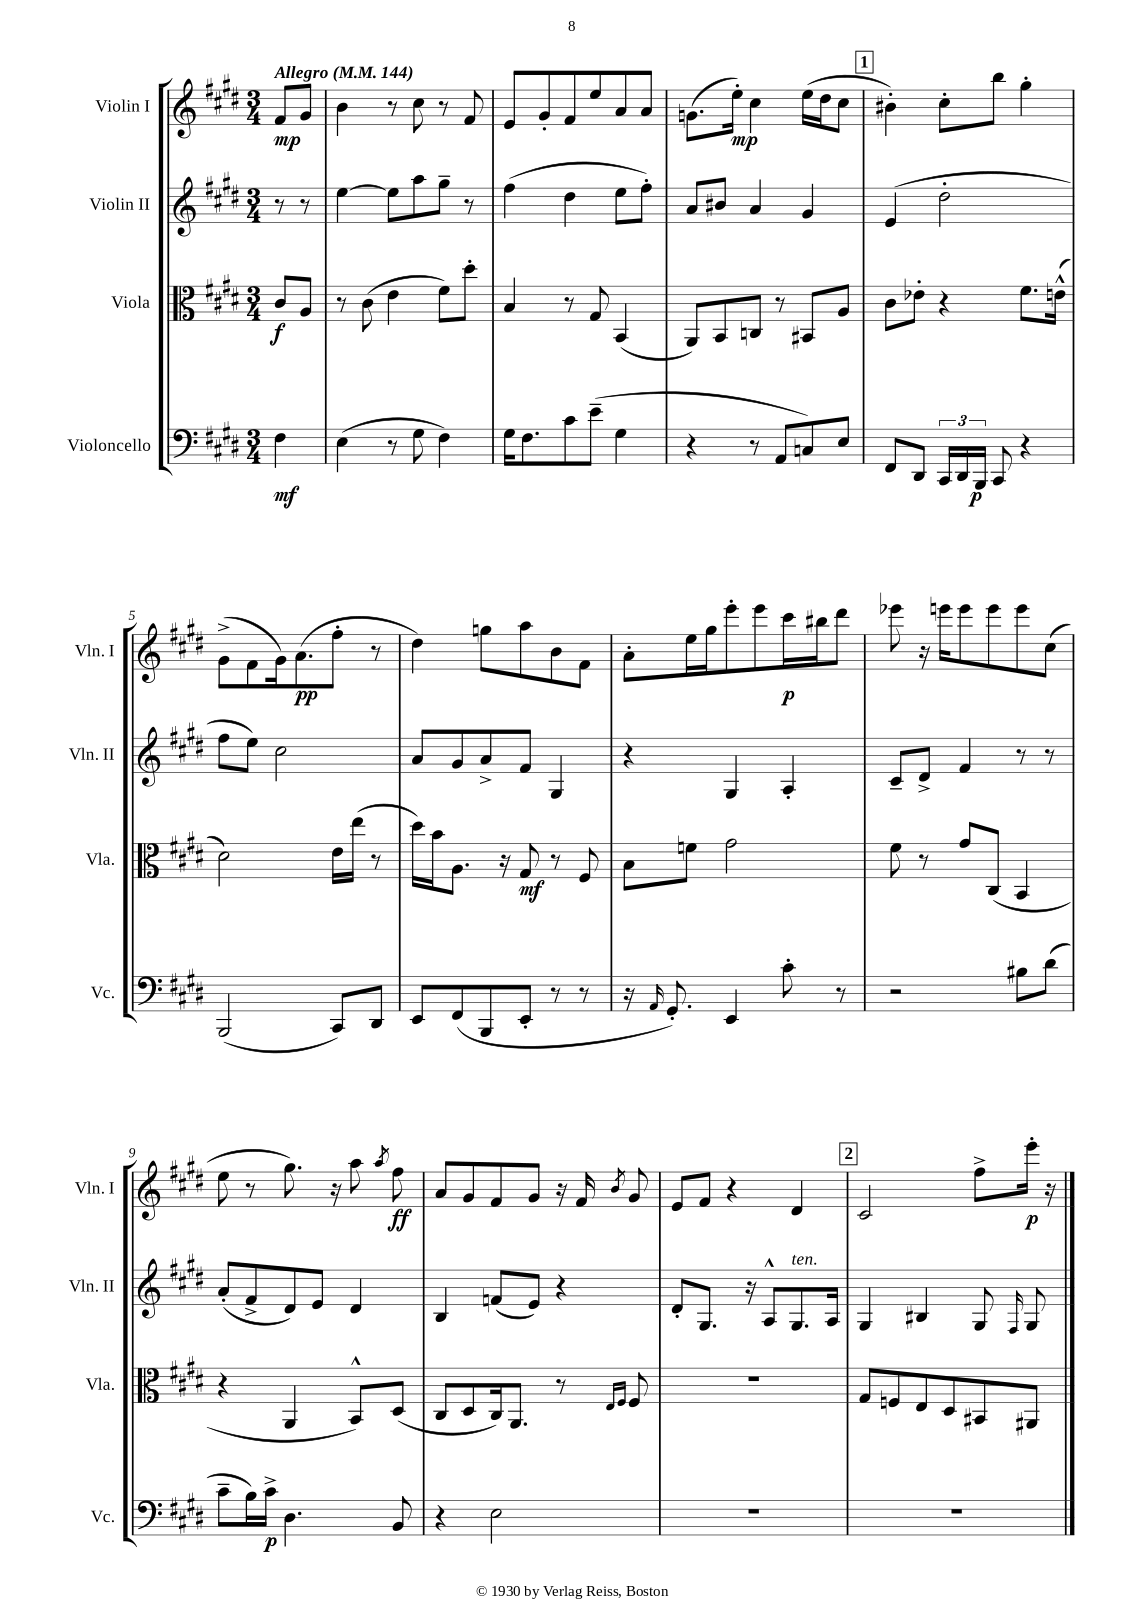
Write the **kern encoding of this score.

**kern	**kern	**kern	**kern
*staff4	*staff3	*staff2	*staff1
*clefF4	*clefC3	*clefG2	*clefG2
*k[f#c#g#d#]	*k[f#c#g#d#]	*k[f#c#g#d#]	*k[f#c#g#d#]
*M3/4	*M3/4	*M3/4	*M3/4
*MM144	*MM144	*MM144	*MM144
4F#	8c#	8r	8f#
.	8A	8r	8g#
=	=	=	=
(4E	8r	[4ee	4b
.	(8c#	.	.
8r	4e	8ee]	8r
8G#	.	8aa	8cc#
4F#)	8f#)	8gg#~	8r
.	8dd#'	8r	8f#
=	=	=	=
16G#	4B	(4ff#	8e
8.F#	.	.	.
.	.	.	8g#'
8c#	8r	4dd#	8f#
(8e~	8G#	.	8ee
4G#	(4BB	8ee	8a
.	.	8ff#')	8a
=	=	=	=
4r	8AA)	8a	(8.g
.	8BB	8b#	.
.	.	.	16ee')
8r	8C	4a	4cc#
8AA	8r	.	.
8C)	8BB#	4g#	(16ee
.	.	.	16dd#
8E	8A	.	8cc#
=	=	=	=
8FF#	8c#	(4e	4b#')
8DD#	8e-'	.	.
24CC#	4r	2dd#'	8cc#'
24DD#	.	.	.
24BBB	.	.	.
8CC#	.	.	8bb
4r	8.f#	.	4gg#'
.	(16e^^	.	.
=	=	=	=
(2BBB	2d#)	8ff#	(8g#^
.	.	8ee)	8f#
.	.	2cc#	16g#)
.	.	.	(8.a
8CC#)	16e	.	8ff#'
.	(16ee	.	.
8DD#	8r	.	8r
=	=	=	=
8EE	16dd#)	8a	4dd#)
.	16b	.	.
(8FF#	8.A	8g#	.
8BBB	.	8a^	8gg
.	16r	.	.
8EE'	8G#	8f#	8aa
8r	8r	4G#	8b
8r	8F#	.	8f#
=	=	=	=
16r	8B	4r	8a'
16qqAA	.	.	.
8.GG#')	.	.	.
.	8f	.	16ee
.	.	.	16gg#
4EE	2g#	4G#	8eee'
.	.	.	8eee
8c#'	.	4A'	16ccc#
.	.	.	16bb#
8r	.	.	8ddd#
=	=	=	=
2r	8f#	8c#~	8eee-
.	8r	8d#^	16r
.	.	.	16eee
.	8g#	4f#	8eee
.	(8C#	.	8eee
8B#	4BB	8r	8eee
(8d#	.	8r	(8cc#
=	=	=	=
8c#~	4r	(8a'	8ee
16B)	.	8f#^	8r
16c#^	.	.	.
4.D#	4AA	8d#)	8.gg#)
.	.	8e	.
.	.	.	16r
.	8BB^^)	4d#	8aa
.	.	.	8qaa
8BB	(8D#	.	8ff#
=	=	=	=
4r	8C#	4B	8a
.	8D#	.	8g#
2E	16C#)	(8f	8f#
.	8.AA	.	.
.	.	8e)	8g#
.	8r	4r	16r
.	.	.	16f#
.	16qqE	.	.
.	16qqF#	.	8qb
.	8F#	.	8g#
=	=	=	=
2.r	2.r	8d#'	8e
.	.	8.G#	8f#
.	.	.	4r
.	.	16r	.
.	.	8A^^	.
.	.	8.G#	4d#
.	.	16A	.
=	=	=	=
2.r	8G#	4G#	2c#
.	8F	.	.
.	8E	4B#	.
.	8D#	.	.
.	8BB#	8G#	8ff#^
.	.	16qqF#	.
.	8AA#	8G#	16eee'
.	.	.	16r
==	==	==	==
*-	*-	*-	*-
